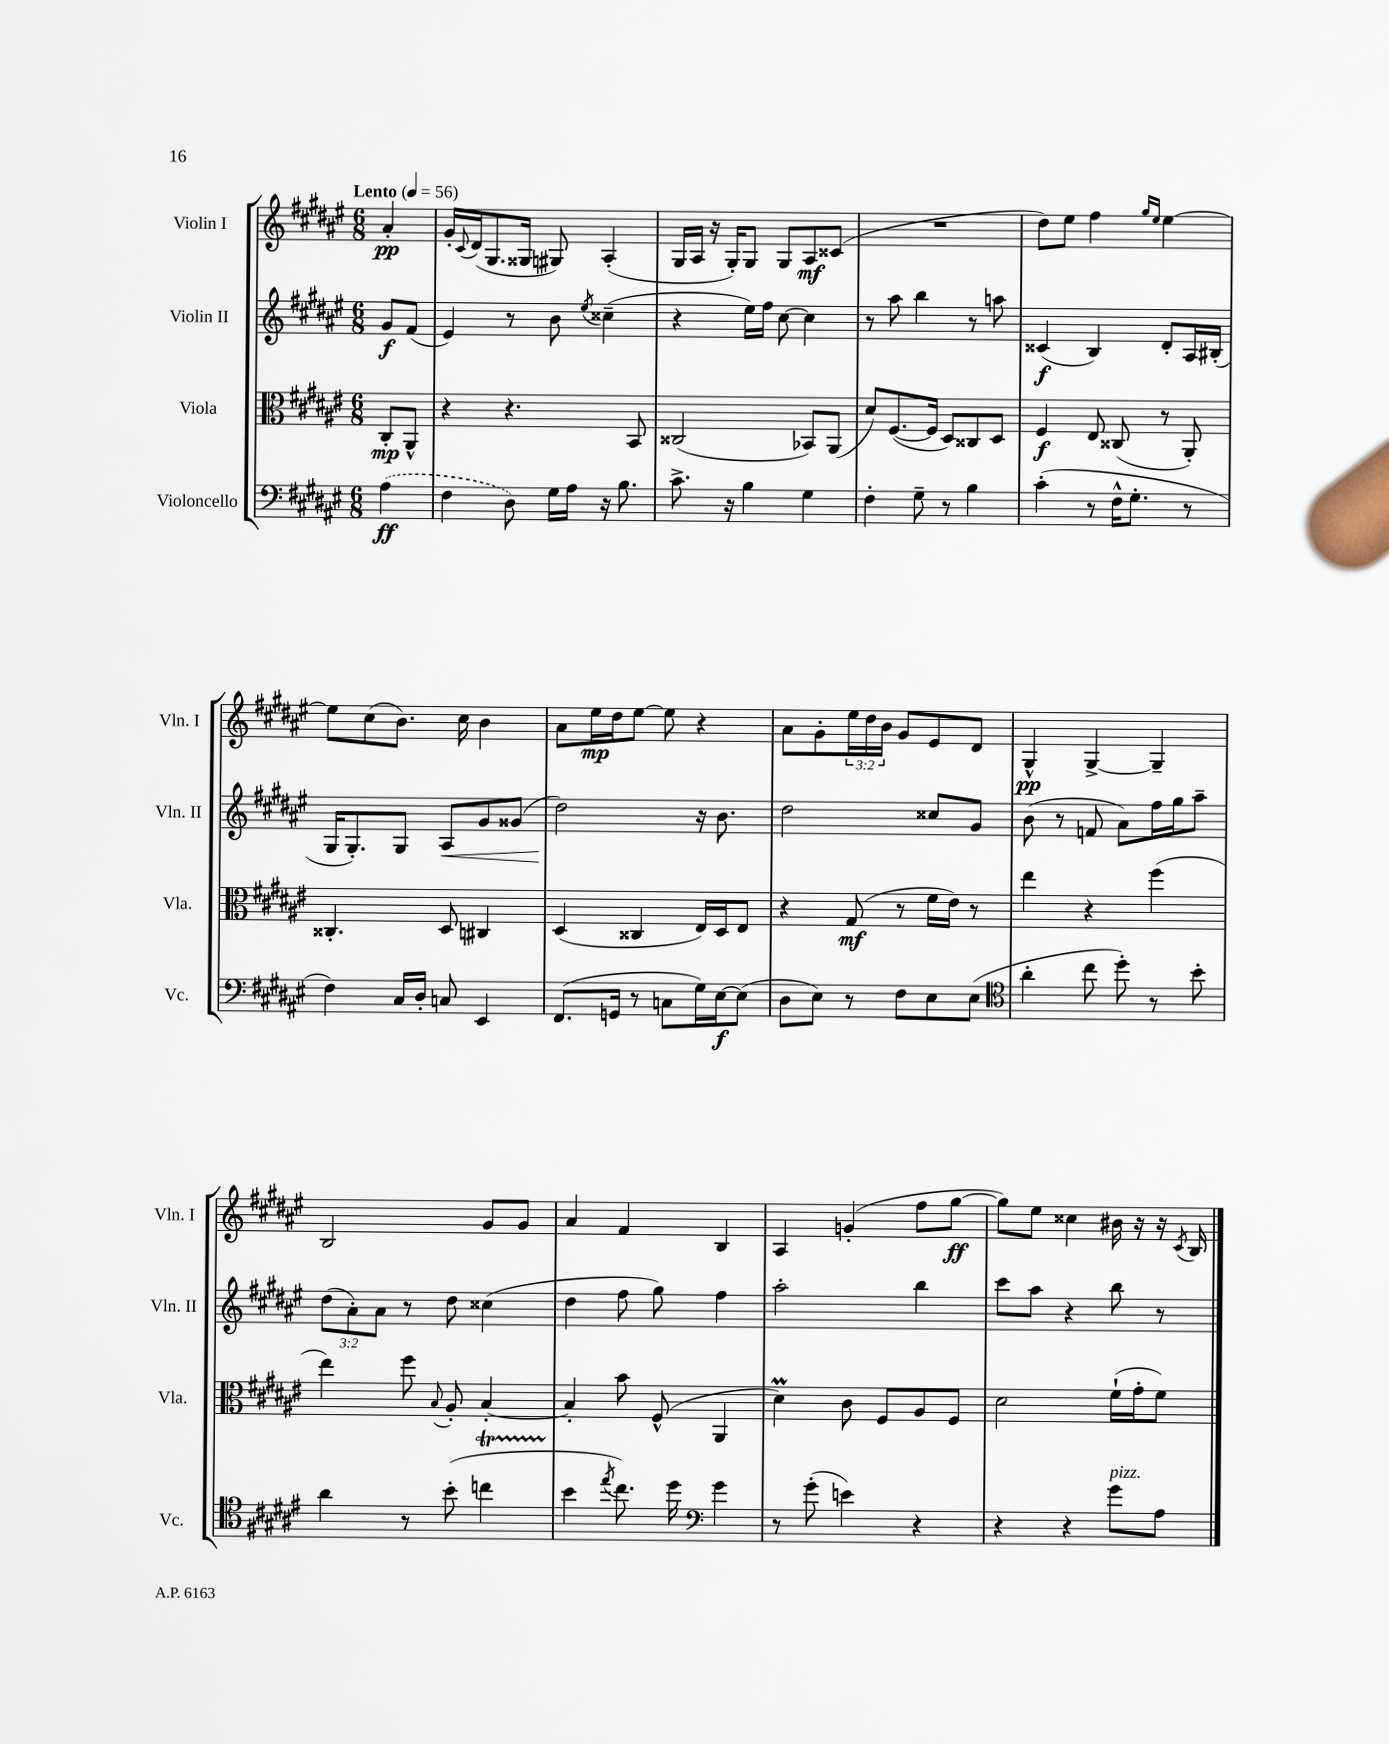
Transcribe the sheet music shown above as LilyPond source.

<<
\new StaffGroup <<
\new Staff = "s0" \with { instrumentName = "Violin I" shortInstrumentName = "Vln. I" } {
    \clef treble \key fis \major \numericTimeSignature \time 6/8 \override Staff.TupletNumber.text = #tuplet-number::calc-fraction-text \partial 4 \tempo "Lento" 4 = 56
    ais'4-.\pp |
    gis'16-. \appoggiatura { cis'8 } dis'16( gis8. gisis16 gis8) ais4-.( |
    gis16 ais16 r16 gis16-.) gis8 gis8 ais8\mf cisis'8( |
    R2. |
    dis''8) eis''8 fis''4 \grace { gis''16 eis''16 } eis''4~ |
    eis''8 cis''8( b'8.) cis''16 b'4 |
    ais'8 eis''16\mp dis''16 eis''8~ eis''8 r4 |
    ais'8 gis'8-. \tuplet 3/2 { eis''16 dis''16 b'16 } gis'8 eis'8 dis'8 |
    gis4-^\pp gis4~-> gis4-- |
    b2 gis'8 gis'8 |
    ais'4 fis'4 b4 |
    ais4 g'4-.( fis''8 gis''8~\ff |
    gis''8) eis''8 cisis''4 bis'16 r16 r16 \acciaccatura { cis'8 } b16 \bar "|." |
}
\new Staff = "s1" \with { instrumentName = "Violin II" shortInstrumentName = "Vln. II" } {
    \clef treble \key fis \major \numericTimeSignature \time 6/8 \override Staff.TupletNumber.text = #tuplet-number::calc-fraction-text \partial 4
    gis'8\f fis'8( |
    eis'4) r8 b'8 \acciaccatura { eis''8 } cisis''4--( |
    r4 eis''16) fis''16 cis''8~ cis''4 |
    r8 ais''8 b''4 r8 a''8 |
    cisis'4\f( b4) dis'8-. ais16 bis16-.( |
    gis16 gis8.-.) gis8 ais8\< gis'8 gisis'8( |
    dis''2\!) r16 b'8. |
    dis''2 cisis''8 gis'8 |
    b'8( r8 f'8 ais'8) fis''16 gis''16 ais''8-- |
    \tuplet 3/2 { dis''8( ais'8-.) ais'8 } r8 dis''8 cisis''4( |
    dis''4 fis''8 gis''8) fis''4 |
    ais''2-. b''4 |
    cis'''8 ais''8 r4 b''8 r8 \bar "|." |
}
\new Staff = "s2" \with { instrumentName = "Viola" shortInstrumentName = "Vla." } {
    \clef alto \key fis \major \numericTimeSignature \time 6/8 \partial 4
    cis8-.\mp ais,8-^ |
    r4 r4. b,8 |
    cisis2( bes,8) ais,8( |
    dis'8) fis8.~( fis16 dis8) cisis8 dis8 |
    fis4\f eis8 cisis8( r8 ais,8-.) |
    cisis4.-. dis8 cis4 |
    dis4( cisis4 eis16) dis16 eis8 |
    r4 gis8\mf( r8 fis'16 eis'16) r8 |
    eis''4 r4 fis''4( |
    eis''4) fis''8 \appoggiatura { b8 } ais8-. b4~-. |
    b4-. b'8 fis8-^( ais,4 |
    dis'4\prall) cis'8 fis8 ais8 fis8 |
    dis'2 fis'16-!( gis'16-. fis'8) \bar "|." |
}
\new Staff = "s3" \with { instrumentName = "Violoncello" shortInstrumentName = "Vc." } {
    \clef bass \key fis \major \numericTimeSignature \time 6/8 \partial 4
    \once \slurDashed ais4\ff( |
    fis4 dis8) gis16 ais16 r16 b8. |
    cis'8.-> r16 b4 gis4 |
    fis4-. gis8-- r8 b4 |
    cis'4-.( r8 fis16-^ gis8.-. r8 |
    fis4) cis16 dis16-. c8 eis,4 |
    fis,8.( g,16 r8 c8 gis16) eis16~\f eis8( |
    dis8 eis8) r8 fis8 eis8 eis8( |
    \clef tenor ais'4-. cis''8 dis''8-.) r8 b'8-. |
    ais'4 r8 b'8-.( c''4\startTrillSpan |
    b'4\stopTrillSpan \acciaccatura { eis''8 } cis''8.) dis''16 \clef bass gis'4 |
    r8 gis'8-.( e'4) r4 |
    r4 r4 gis'8^\markup { \italic "pizz." } ais8 \bar "|." |
}
>>
>>
\layout { \context { \Score \remove "Bar_number_engraver" } }
